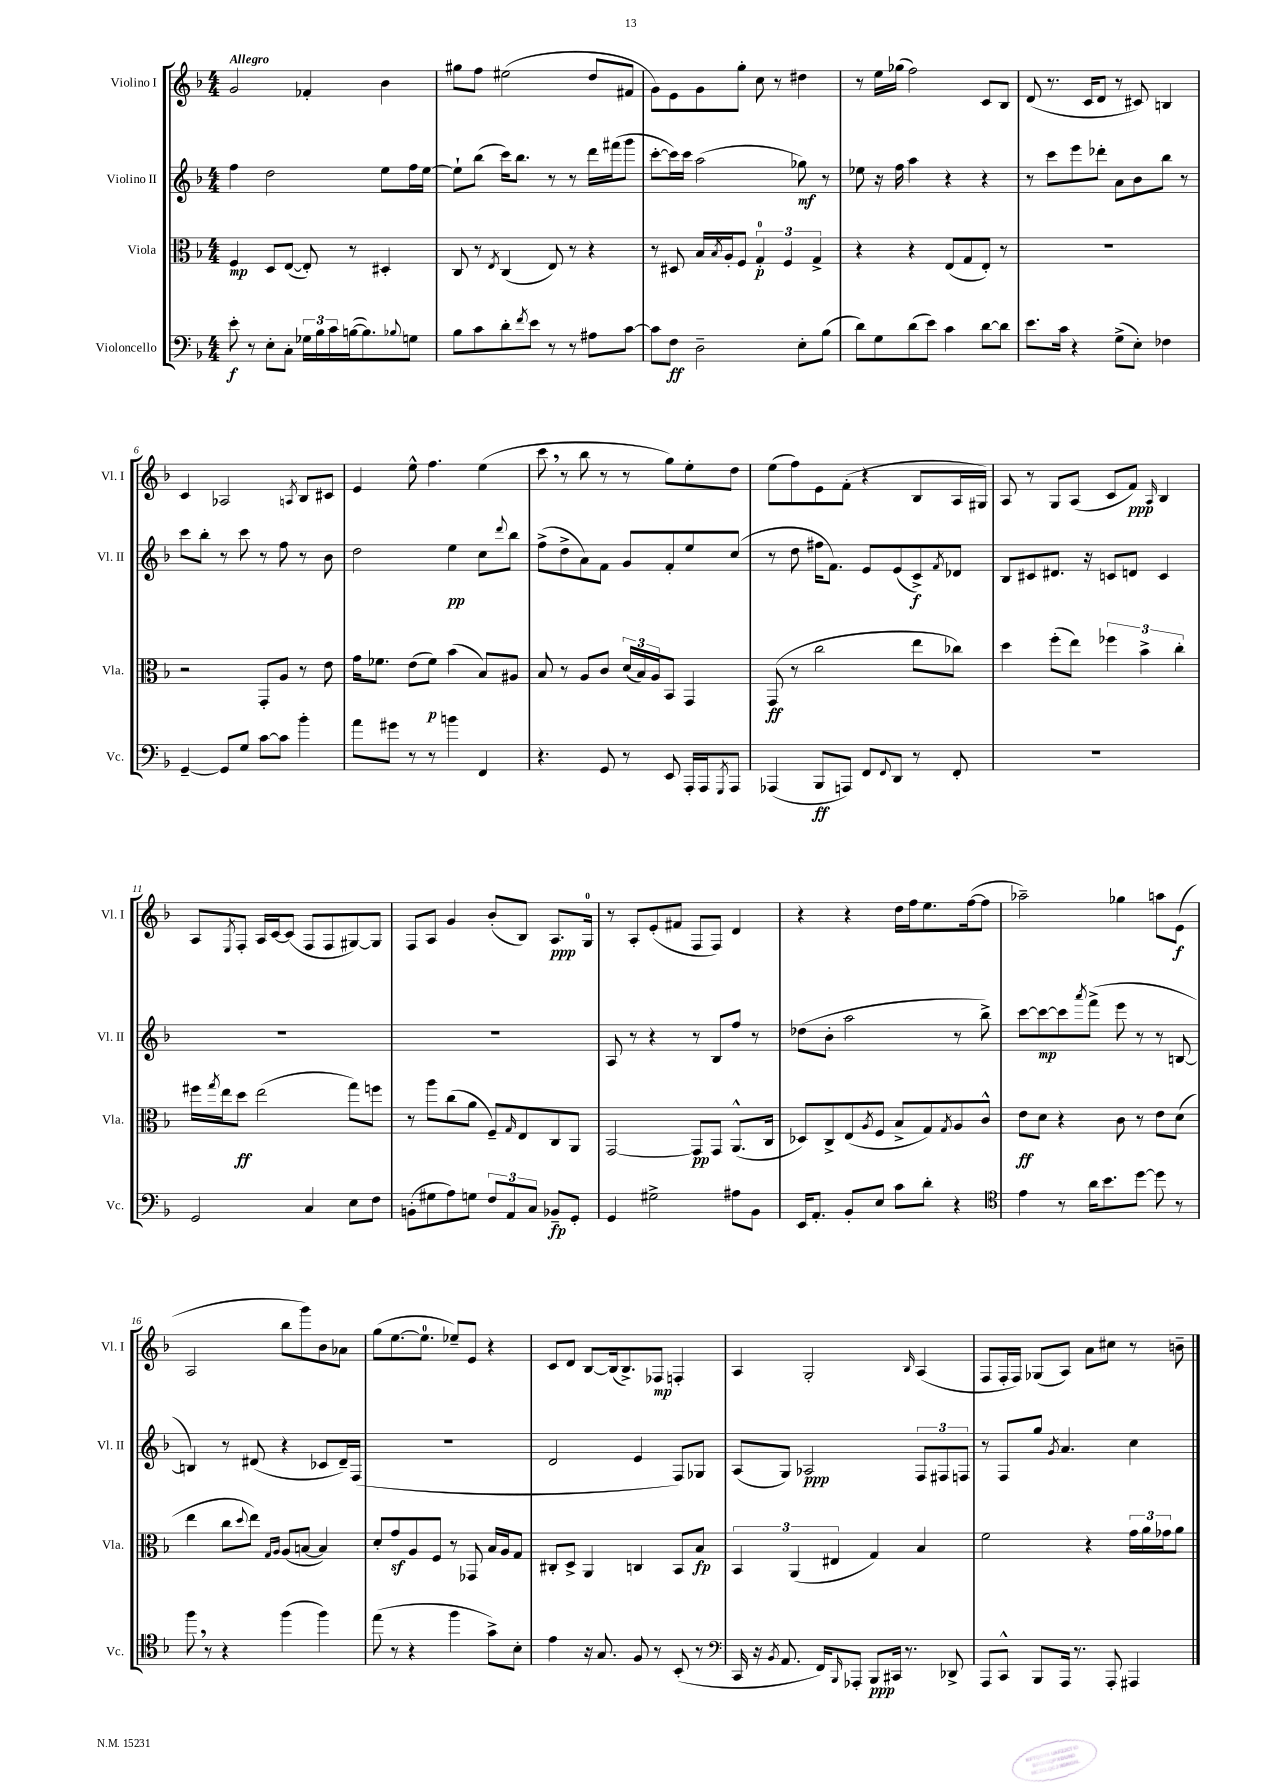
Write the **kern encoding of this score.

**kern	**dynam	**kern	**dynam	**kern	**dynam	**kern	**dynam
*part4	*part4	*part3	*part3	*part2	*part2	*part1	*part1
*staff4	*staff4	*staff3	*staff3	*staff2	*staff2	*staff1	*staff1
*I"Violoncello	*	*I"Viola	*	*I"Violino II	*	*I"Violino I	*
*I'Vc.	*	*I'Vla.	*	*I'Vl. II	*	*I'Vl. I	*
*clefF4	*	*clefC3	*	*clefG2	*	*clefG2	*
*k[b-]	*	*k[b-]	*	*k[b-]	*	*k[b-]	*
*M4/4	*	*M4/4	*	*M4/4	*	*M4/4	*
=1	=1	=1	=1	=1	=1	=1	=1
!	!	!	!	!	!	!LO:TX:a:B:t=Allegro	!
8e'\	f	4F/	mp	4ff\	.	2g/	.
8r	.	.	.	.	.	.	.
8E'\L	.	8D/L	.	2dd\	.	.	.
8C'\J	.	([8E/J	.	.	.	.	.
24G-X\LL	.	8E'/])	.	.	.	4f-X'/	.
24B-\	.	.	.	.	.	.	.
24c\	.	.	.	.	.	.	.
([16Bn\J	.	8r	.	.	.	.	.
8.B\])	.	.	.	.	.	.	.
.	.	4D#X'/	.	8ee\L	.	4b-\	.
8qqB-X/	.	.	.	.	.	.	.
8Gn\J	.	.	.	16ff\L	.	.	.
.	.	.	.	[16ee\JJ	.	.	.
=2	=2	=2	=2	=2	=2	=2	=2
8B-\L	.	8C/	.	8ee`\L]	.	8gg#X\L	.
8c\	.	8r	.	(8bb-\J	.	8ff\J	.
.	.	8qE/	.	.	.	.	.
8d'\	.	(4C/	.	16ccc\KL)	.	(2ee#X\	.
.	.	.	.	8.bb-\J	.	.	.
8qf/	.	.	.	.	.	.	.
8e\J	.	.	.	.	.	.	.
8r	.	8E/)	.	8r	.	.	.
8r	.	8r	.	8r	.	.	.
8A#X\L	.	4r	.	16ddd\LL	.	8dd/L	.
.	.	.	.	(16fff#X\J	.	.	.
[8c\J	.	.	.	8ggg\J	.	8f#X/J	.
=3	=3	=3	=3	=3	=3	=3	=3
8c\L]	.	8r	.	[8ccc'\L	.	8g\L)	.
8F\J	ff	8D#X/	.	16ccc\L])	.	8e\	.
.	.	.	.	16ccc\JJ	.	.	.
2D~\	.	16B-/LL	.	(2aa\	.	8g\	.
.	.	8qB-/	.	.	.	.	.
.	.	16A'/J	.	.	.	.	.
.	.	8F/J	.	.	.	8gg'\J	.
.	.	6G'/	p	.	.	8cc\	.
.	.	.	.	.	.	8r	.
.	.	6F/	.	.	.	.	.
8E'\L	.	.	.	8gg-X\)	mf	4dd#X\	.
.	.	6G^/	.	.	.	.	.
(8B-\J	.	.	.	8r	.	.	.
=4	=4	=4	=4	=4	=4	=4	=4
8d\L)	.	4r	.	8ee-X\	.	8r	.
8G\	.	.	.	16r	.	16ee\LL	.
.	.	.	.	16ff\	.	(16gg-X\JJ	.
(8d\	.	4r	.	4aa\	.	2ff\)	.
8e\J)	.	.	.	.	.	.	.
4c\	.	(8E/L	.	4r	.	.	.
.	.	8G/	.	.	.	.	.
[8d\L	.	8E'/J)	.	4r	.	8c/L	.
8d\J]	.	8r	.	.	.	8B-/J	.
=5	=5	=5	=5	=5	=5	=5	=5
8.e\L	.	1r	.	8r	.	(8d/	.
.	.	.	.	8ccc\L	.	8.r	.
16c\Jk	.	.	.	.	.	.	.
4r	.	.	.	8eee\	.	.	.
.	.	.	.	.	.	16c/KL	.
.	.	.	.	8ddd-X'\J	.	8d/J	.
(8G^\L	.	.	.	8a\L	.	8r	.
8E'\J)	.	.	.	8b-\	.	8c#X/)	.
4F-X\	.	.	.	8bb-\J	.	4Bn/	.
.	.	.	.	8r	.	.	.
!!LO:LB:g=z
=6	=6	=6	=6	=6	=6	=6	=6
[4GG~/	.	2r	.	8ccc\L	.	4c/	.
.	.	.	.	8bb-'\J	.	.	.
8GG/L]	.	.	.	8r	.	2A-X/	.
8G/J	.	.	.	8ccc\	.	.	.
[8c\L	.	8GG'/L	.	8r	.	.	.
8c\J]	.	8A/J	.	8ff\	.	.	.
.	.	.	.	.	.	8qAn/	.
4b-'\	.	8r	.	8r	.	8B-/L	.
.	.	8e\	.	8b-\	.	8c#X/J	.
=7	=7	=7	=7	=7	=7	=7	=7
8a\L	.	16g\KL	.	2dd\	.	4e/	.
.	.	8.f-X\J	.	.	.	.	.
8g#X\J	.	.	.	.	.	.	.
8r	.	(8e\L	.	.	.	8ee^^\	.
8r	.	8f-\J)	p	.	.	4.ff\	.
4bn\	.	(4b-\	.	4ee\	pp	.	.
4FF/	.	8B-/L)	.	8cc\L	.	(4ee\	.
.	.	.	.	8qqddd/	.	.	.
.	.	8A#X/J	.	8bb-\J	.	.	.
=8	=8	=8	=8	=8	=8	=8	=8
4.r	.	8B-/	.	(8ff^\L	.	8ccc,\	.
.	.	8r	.	8dd^\	.	8r	.
.	.	8A/L	.	8a\)	.	8bb-\	.
8GG/	.	8c/J	.	8f\J	.	8r	.
8r	.	(24d/LL	.	8g/L	.	8r	.
.	.	24B-/)	.	.	.	.	.
.	.	24A/J	.	.	.	.	.
8EE/	.	8BB-/J	.	8f'/	.	8gg\L)	.
16AAA'/LL	.	4GG/	.	8ee/	.	8ee'\	.
16AAA/J	.	.	.	.	.	.	.
8qGGG/	.	.	.	.	.	.	.
8AAA/J	.	.	.	(8cc/J	.	8dd\J	.
=9	=9	=9	=9	=9	=9	=9	=9
(4AAA-X/	.	(8GG/	ff	8r	.	(8ee\L	.
.	.	8r	.	8dd\	.	8ff\)	.
8BBB-/L	ff	2cc\	.	16ff#X\KL	.	8e\	.
.	.	.	.	8.f\J)	.	.	.
8AAAn/J)	.	.	.	.	.	(8f'\J	.
8FF/L	.	.	.	8e/L	.	4r	.
8qqFF/	.	.	.	.	.	.	.
8DD/J	.	.	.	(8e/	.	.	.
8r	.	8ee\L	.	8c^/)	f	8B-/L	.
.	.	.	.	8qf/	.	.	.
8FF'/	.	8cc-X\J)	.	8d-X/J	.	16A/L	.
.	.	.	.	.	.	16G#X/JJ)	.
=10	=10	=10	=10	=10	=10	=10	=10
1r	.	4dd\	.	8B-/L	.	8A/	.
.	.	.	.	8c#X/	.	8r	.
.	.	(8ff'\L	.	8.d#X/J	.	8G/L	.
.	.	8ee\J)	.	.	.	(8A/J	.
.	.	.	.	16r	.	.	.
.	.	6ff-X\	.	8cn/L	.	8c/L	.
.	.	.	.	8dn/J	.	8f/J)	ppp
.	.	6b-^\	.	.	.	.	.
.	.	.	.	.	.	16qqA/	.
.	.	.	.	4c/	.	4B-/	.
.	.	6cc'\	.	.	.	.	.
!!LO:LB:g=z
=11	=11	=11	=11	=11	=11	=11	=11
2GG/	.	16ff#X\LL	.	1r	.	8A/L	.
.	.	8qgg/	.	.	.	.	.
.	.	16ee\J	.	.	.	.	.
.	.	.	.	.	.	8qE/	.
.	.	8dd\J	ff	.	.	8F'/J	.
.	.	(2ee\	.	.	.	16A/LL	.
.	.	.	.	.	.	[16c/J	.
.	.	.	.	.	.	(8c/J]	.
4C/	.	.	.	.	.	8F/L	.
.	.	.	.	.	.	8F/	.
8E\L	.	8gg\L)	.	.	.	[8G#X/)	.
8F\J	.	8ffn\J	.	.	.	8G#/J]	.
=12	=12	=12	=12	=12	=12	=12	=12
(8BBn'\L	.	8r	.	1r	.	8F/L	.
8G#X\	.	8aa\L	.	.	.	8A/J	.
8A\)	.	(8cc\	.	.	.	4g/	.
8Gn\J	.	8a\J	.	.	.	.	.
12F/L	.	8F~/L)	.	.	.	(8b-'/L	.
12AA/	.	.	.	.	.	.	.
.	.	16qqG/	.	.	.	.	.
.	.	8E/	.	.	.	8B-/J)	.
12C/J	.	.	.	.	.	.	.
8BB-X~/L	fp	8C/	.	.	.	8.A/L	ppp
8GG'/J	.	8AA/J	.	.	.	.	.
.	.	.	.	.	.	16G/Jk	.
=13	=13	=13	=13	=13	=13	=13	=13
4GG/	.	[2GG/	.	8A/	.	8r	.
.	.	.	.	8r	.	8A'/L	.
2G#X^\	.	.	.	4r	.	(8e'/	.
.	.	.	.	.	.	8f#X/J	.
.	.	8GG/L]	pp	8r	.	8F/L	.
.	.	8GG/J	.	8B-/L	.	8F/J)	.
8A#X\L	.	(8.AA^^/L	.	8ff/J	.	4d/	.
8BB-\J	.	.	.	8r	.	.	.
.	.	16C/Jk	.	.	.	.	.
=14	=14	=14	=14	=14	=14	=14	=14
16EE/KL	.	8D-X/L)	.	(8dd-X\L	.	4r	.
8.AA'/J	.	.	.	.	.	.	.
.	.	8C^/	.	8b-'\J	.	.	.
8BB-'/L	.	(8E/	.	2aa\	.	4r	.
.	.	8qA/	.	.	.	.	.
8E/J	.	8F/J	.	.	.	.	.
8c\L	.	8B-^/L	.	.	.	16dd\LL	.
.	.	.	.	.	.	16ff\J	.
8d'\J	.	8G/)	.	.	.	8.ee\	.
.	.	8qG/	.	.	.	.	.
4r	.	8A/	.	8r	.	.	.
.	.	.	.	.	.	([16ff\k	.
.	.	8c^^/J	.	8bb-^\)	.	8ff\J]	.
=15	=15	=15	=15	=15	=15	=15	=15
*clefC4	*	*	*	*	*	*	*
4e\	.	8e\L	ff	[8ccc\L	.	2aa-X~\)	.
.	.	8d\J	.	8ccc\_	mp	.	.
8r	.	4r	.	8ccc\]	.	.	.
.	.	.	.	8qaaa/	.	.	.
16a\KL	.	.	.	(8fff^\J	.	.	.
8.b-\	.	.	.	.	.	.	.
.	.	8c\	.	8eee\	.	4gg-X\	.
[8dd\J	.	8r	.	8r	.	.	.
8dd\]	.	8e\L	.	8r	.	8aan\L	.
8r	.	(8d\J	.	[8Bn/	.	(8e\J	f
!!LO:LB:g=z
=16	=16	=16	=16	=16	=16	=16	=16
8ff,\	.	4ee\	.	4Bn/])	.	2A/	.
8r	.	.	.	.	.	.	.
4r	.	8cc\L	.	8r	.	.	.
.	.	8qqdd/	.	.	.	.	.
.	.	8ee\J)	.	(8d#X/	.	.	.
.	.	16qqG/LL	.	.	.	.	.
.	.	16qqA/JJ	.	.	.	.	.
(4ff\	.	(8A/L	.	4r	.	8bb-\L	.
.	.	[8Bn/J	.	.	.	8ggg\)	.
4ff\)	.	4B/])	.	8c-X/L	.	8b-\	.
.	.	.	.	16d#~/L)	.	8a-X\J	.
.	.	.	.	(16F/JJ	.	.	.
=17	=17	=17	=17	=17	=17	=17	=17
(8ee\	.	8d'/L	.	1r	.	(8gg\L	.
8r	.	8gz/	.	.	.	[8.ee\	.
4r	.	8A/	.	.	.	.	.
.	.	.	.	.	.	8.ee\J]	.
.	.	8F/J	.	.	.	.	.
4ff\	.	8r	.	.	.	8ee-X~/L)	.
.	.	8GG-X/	.	.	.	8e/J	.
8g^\L)	.	16B-/LL	.	.	.	4r	.
.	.	16A/J	.	.	.	.	.
8B-'\J	.	8G/J	.	.	.	.	.
=18	=18	=18	=18	=18	=18	=18	=18
4e\	.	8C#X'/L	.	2d/	.	8c/L	.
.	.	8D^/J	.	.	.	8d/J	.
16r	.	4AA/	.	.	.	[8B-/L	.
8.G/	.	.	.	.	.	.	.
.	.	.	.	.	.	(16B-/k]	.
.	.	.	.	.	.	8.B-^/)	.
8F/	.	4Cn/	.	4e/	.	.	.
8r	.	.	.	.	.	8F-X/J	mp
(8BB-'/	.	8BB-/L	.	8F/L)	.	4Fn'/	.
8r	.	8B-/J	fp	8G-X/J	.	.	.
=19	=19	=19	=19	=19	=19	=19	=19
*clefF4	*	*	*	*	*	*	*
16CC/	.	6BB-/	.	(8A/L	.	4A/	.
16r	.	.	.	.	.	.	.
8qBB-/	.	.	.	.	.	.	.
8.AA/	.	.	.	8G/J)	.	.	.
.	.	(6AA/	.	.	.	.	.
.	.	.	.	2A-X/	ppp	2G'/	.
16FF/KL)	.	.	.	.	.	.	.
.	.	6E#X/	.	.	.	.	.
16qqBBB-/	.	.	.	.	.	.	.
8AAA-X'/J	.	.	.	.	.	.	.
8BBB-/L	ppp	4G/)	.	.	.	.	.
16CC#X/Jk	.	.	.	.	.	.	.
8.r	.	.	.	.	.	.	.
.	.	.	.	.	.	16qqB-/	.
.	.	4B-/	.	12F/L	.	(4A/	.
.	.	.	.	12F#X/	.	.	.
8DD-X^/	.	.	.	.	.	.	.
.	.	.	.	12Fn/J	.	.	.
=20	=20	=20	=20	=20	=20	=20	=20
8AAA/L	.	2f\	.	8r	.	8F/L	.
8CC^^/J	.	.	.	8F/L	.	16F'/L	.
.	.	.	.	.	.	16F/JJ)	.
8BBB-/L	.	.	.	8gg/J	.	(8G-X/L	.
.	.	.	.	8qg/	.	.	.
16AAA/Jk	.	.	.	4.a/	.	8A/J)	.
8.r	.	.	.	.	.	.	.
.	.	4r	.	.	.	8a\L	.
8AAA'/	.	.	.	.	.	8cc#X\J	.
4AAA#X/	.	24g\LL	.	4cc\	.	8r	.
.	.	24a\	.	.	.	.	.
.	.	24g-X\J	.	.	.	.	.
.	.	8a\J	.	.	.	8bn~\	.
==	==	==	==	==	==	==	==
*-	*-	*-	*-	*-	*-	*-	*-
